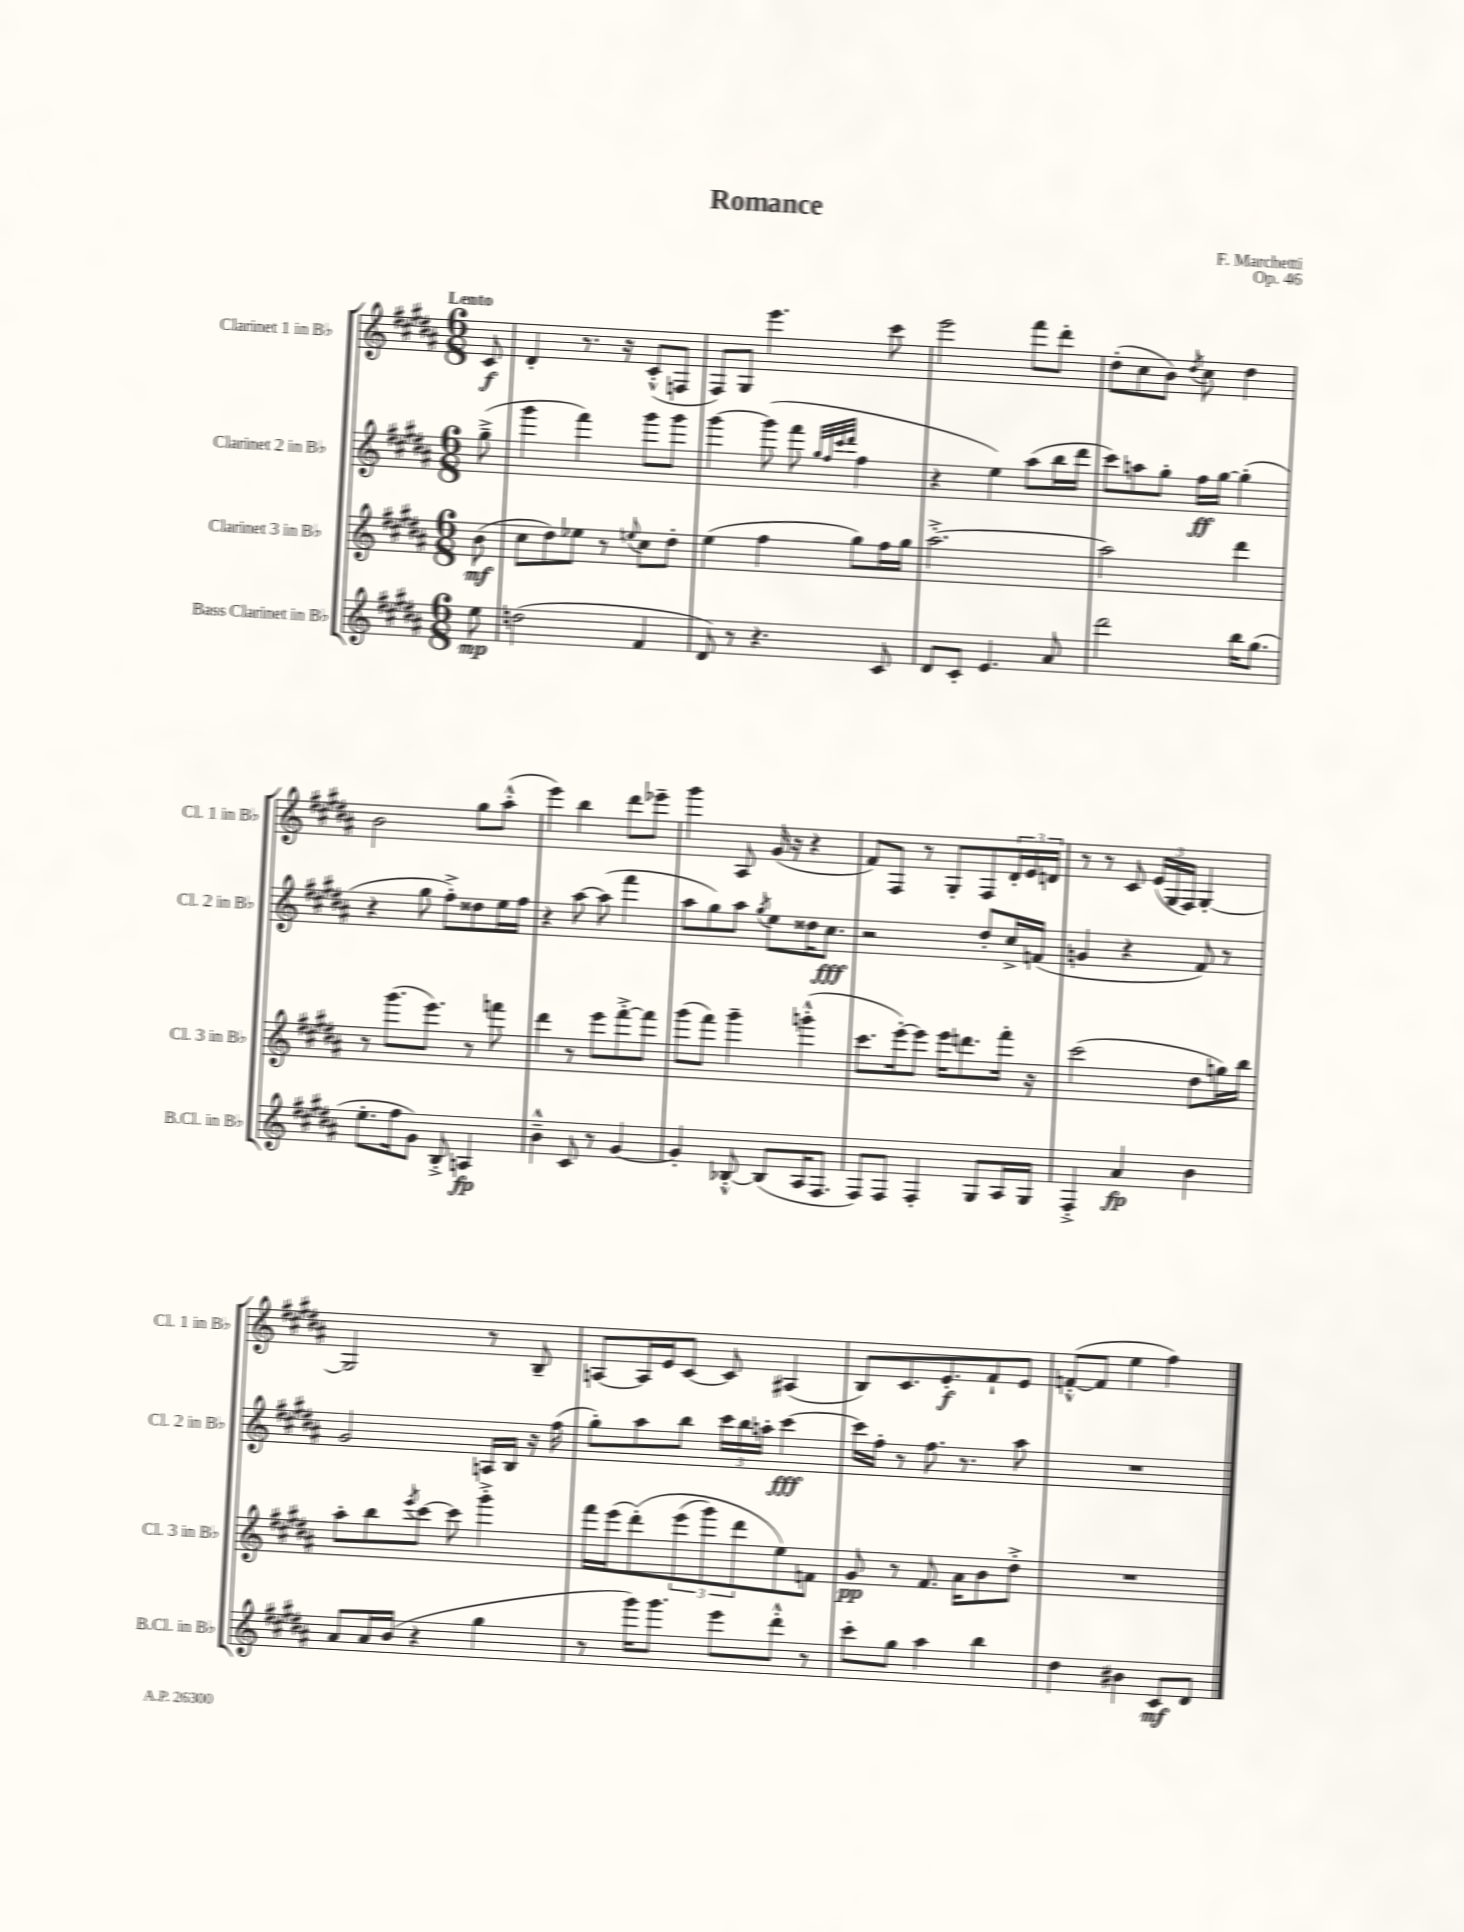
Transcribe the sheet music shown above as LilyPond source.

\header { title = "Romance" composer = "F. Marchetti" opus = "Op. 46" }
<<
\new StaffGroup <<
\new Staff = "s0" \with { instrumentName = "Clarinet 1 in Bb" shortInstrumentName = "Cl. 1 in Bb" } {
    \clef treble \key b \major \numericTimeSignature \time 6/8 \partial 8 \tempo "Lento"
    cis'8\f |
    dis'4-. r8. r16 cis'8-.-^( f8 |
    fis8) gis8 e'''4. cis'''8 |
    e'''2 fis'''8 dis'''8-. |
    dis''8-.( cis''8 b'8) \acciaccatura { dis''8 } cis''8 dis''4 |
    b'2 gis''8 ais''8-.-^( |
    e'''4) b''4 dis'''8 ees'''8-- |
    gis'''4 ais8 gis'16( r16 r4 |
    fis'8) fis8 r8 gis8-. fis8 \tuplet 3/2 { dis'16-. e'16 d'16 } |
    r8 r8 cis'8 \tuplet 3/2 { e'16( gis16 fis16) } gis4~-. |
    gis2 r8 b8-- |
    a8~ a16 e'16 cis'8~ cis'8 ais4( |
    b8) cis'8. e'8.-.\f fis'8-! e'8 |
    f'8~-.-^( f'8 e''4 fis''4) \bar "|." |
}
\new Staff = "s1" \with { instrumentName = "Clarinet 2 in Bb" shortInstrumentName = "Cl. 2 in Bb" } {
    \clef treble \key b \major \numericTimeSignature \time 6/8 \partial 8
    gis''8--->( |
    gis'''4 fis'''4) gis'''8 gis'''8 |
    gis'''4~ gis'''8( fis'''8 \grace { gis''32 fis''32 cis'''32 dis'''32 } fis''4 |
    r4 e''4) ais''8( b''16 dis'''16 |
    cis'''8) a''8 gis''8-. fis''16\ff gis''16~ gis''4-.( |
    r4 gis''8 fis''8-.->) disis''8 e''16 fis''16 |
    r4 ais''8~ ais''8( fis'''4 |
    ais''8 gis''8) ais''8 \acciaccatura { gis''8 } e''8 disis''16 cis''8.\fff |
    r2 dis''8-. cis''16-> f'16( |
    g'4 r4 fis'8) r8 |
    gis'2 a16 b16 r16 fis''16( |
    gis''8-.) ais''8 b''8 \tuplet 3/2 { cis'''16 b''16 a''16-. } cis'''4~\fff |
    cis'''16 fis''16-. r8 fis''8. r8. ais''8 |
    R2. \bar "|." |
}
\new Staff = "s2" \with { instrumentName = "Clarinet 3 in Bb" shortInstrumentName = "Cl. 3 in Bb" } {
    \clef treble \key b \major \numericTimeSignature \time 6/8 \partial 8
    b'8\mf( |
    cis''8 dis''8) ees''8 r8 \appoggiatura { e''8 } cis''8 dis''8-. |
    e''4( fis''4 gis''8) fis''16 gis''16 |
    ais''2.~-.-> |
    ais''2 dis'''4 |
    r8 gis'''8.( e'''8.) r8 f'''8 |
    dis'''4 r8 e'''8 fis'''8~-.-> fis'''8 |
    gis'''8( fis'''8) gis'''4-- g'''4-.-^( |
    cis'''8. e'''16~-.) e'''8 e'''16 d'''8. fis'''16-. r16 |
    cis'''2( dis''8 g''16) b''16 |
    ais''8-. b''8 \acciaccatura { e'''8 } cis'''8~ cis'''8 gis'''4-.-> |
    fis'''16 e'''16( dis'''8-.)\( \tuplet 3/2 { e'''8( gis'''8) dis'''8 } e''8\) f'8 |
    gis'8\pp r8 fis'8. ais'16 b'8 dis''8-.-> |
    R2. \bar "|." |
}
\new Staff = "s3" \with { instrumentName = "Bass Clarinet in Bb" shortInstrumentName = "B.Cl. in Bb" } {
    \clef treble \key b \major \numericTimeSignature \time 6/8 \partial 8
    e''8\mp |
    d''2( fis'4 |
    dis'8) r8 r4. cis'8 |
    dis'8 cis'8-. e'4. ais'8 |
    dis'''2 b''16 gis''8.( |
    e''8.-. fis''16 gis'8) b8-.-> a4\fp |
    b'4---^ cis'8 r8 gis'4~ |
    gis'4-. bes8~-.-^ bes8( ais16 fis8. |
    fis8) fis8 fis4-. gis8 ais16 gis16 |
    fis4-.-> ais'4\fp b'4 |
    ais'8 ais'16 b'16( r4 gis''4 |
    r8 gis'''16) gis'''8. e'''8 dis'''8-.-^ r8 |
    cis'''8-. gis''8 ais''4 b''4 |
    dis''4 bis'4 cis'8\mf dis'8 \bar "|." |
}
>>
>>
\layout { \context { \Score \remove "Bar_number_engraver" } }
